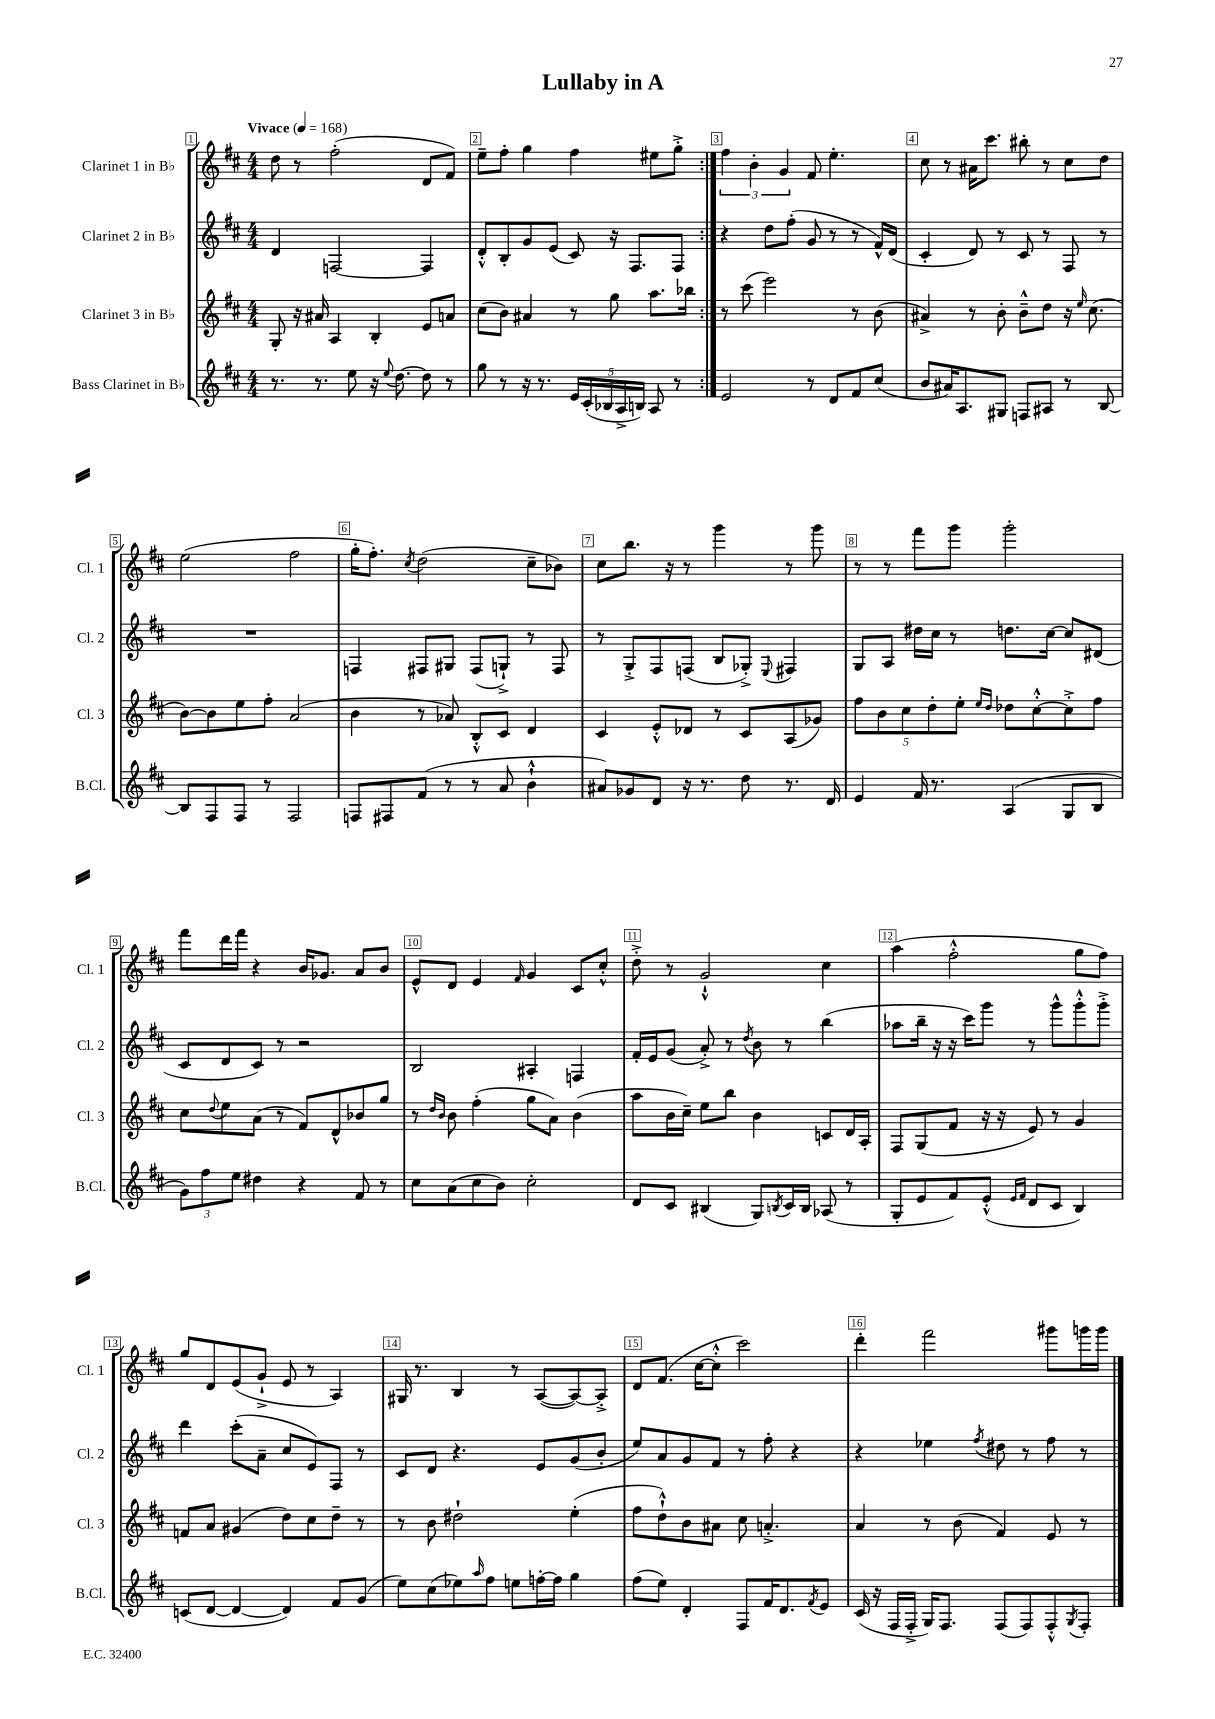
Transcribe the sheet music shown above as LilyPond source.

\header { title = "Lullaby in A" }
<<
\new StaffGroup <<
\new Staff = "s0" \with { instrumentName = "Clarinet 1 in Bb" shortInstrumentName = "Cl. 1" } {
    \clef treble \key d \major \numericTimeSignature \time 4/4 \tempo "Vivace" 4 = 168
    \repeat volta 2 { d''8 r8 fis''2-.( d'8 fis'8) |
    e''8-- fis''8-. g''4 fis''4 eis''8 g''8-.-> | }
    \tuplet 3/2 { fis''4 b'4-. g'4 } fis'8 e''4.-. |
    cis''8 r8 ais'16 cis'''8. bis''8-. r8 cis''8 d''8 |
    e''2( fis''2 |
    g''16-. fis''8.-.) \acciaccatura { cis''8 } d''2( cis''8-- bes'8) |
    cis''8 b''8. r16 r8 g'''4 r8 g'''8 |
    r8 r8 fis'''8 g'''8 g'''2-. |
    fis'''8 d'''16 fis'''16 r4 b'16 ges'8. a'8 b'8 |
    e'8-^ d'8 e'4 \grace { fis'16 } g'4 cis'8 cis''8-.-^ |
    d''8-.-> r8 g'2-!-^ cis''4 |
    a''4( fis''2-.-^ g''8 fis''8) |
    g''8 d'8 e'8( g'8-!-> e'8 r8 a4) |
    gis16 r8. b4 r8 a8~( a8~) a8-.-> |
    d'8 fis'8.( cis''16~ cis''8-.-^ cis'''2) |
    d'''4-. fis'''2 gis'''8 g'''16 g'''16 \bar "|." |
}
\new Staff = "s1" \with { instrumentName = "Clarinet 2 in Bb" shortInstrumentName = "Cl. 2" } {
    \clef treble \key d \major \numericTimeSignature \time 4/4
    \repeat volta 2 { d'4 f2~ f4 |
    d'8-.-^ b8-. g'8 e'8( cis'8) r16 fis8. fis8 | }
    r4 d''8 fis''8-.( g'8 r8 r8 fis'16-^) d'16( |
    cis'4-. d'8) r8 cis'8 r8 fis8 r8 |
    R1 |
    f4 fis8 gis8 fis8( g8-!->) r8 fis8 |
    r8 g8-.-> fis8 f8( b8 ges8-.->) \appoggiatura { e8 } fis4 |
    g8 a8 dis''16 cis''16 r8 d''8. cis''16~ cis''8 dis'8( |
    cis'8 d'8 cis'8) r8 r2 |
    b2 ais4-. f4 |
    fis'16-. e'16 g'8( a'8-.->) r8 \acciaccatura { d''8 } b'8 r8 b''4( |
    aes''8 b''16-- r16 r16 cis'''16) g'''8 r8 g'''8-^ g'''8-.-^ g'''8-.-> |
    d'''4 cis'''8-.( a'8-- cis''8 e'8) fis8 r8 |
    cis'8 d'8 r4. e'8 g'8( b'8-. |
    e''8) a'8 g'8 fis'8 r8 fis''8-. r4 |
    r4 ees''4 \acciaccatura { fis''8 } dis''8 r8 fis''8 r8 \bar "|." |
}
\new Staff = "s2" \with { instrumentName = "Clarinet 3 in Bb" shortInstrumentName = "Cl. 3" } {
    \clef treble \key d \major \numericTimeSignature \time 4/4
    \repeat volta 2 { g8-. r16 ais'16 a4 b4-. e'8 a'8 |
    cis''8( b'8) ais'4 r8 g''8 a''8. bes''16 | }
    r8 cis'''8( e'''2) r8 b'8( |
    ais'4->) r8 b'8-. b'8---^ d''8 r16 \grace { e''16 } cis''8.( |
    b'8~) b'8 e''8 fis''8-. a'2( |
    b'4 r8 aes'8) b8-.-^ cis'8 d'4 |
    cis'4 e'8-.-^ des'8 r8 cis'8 a8( ges'8) |
    \tuplet 5/4 { fis''8 b'8 cis''8 d''8-. e''8-. } \grace { e''16 d''16 } des''8 cis''8~-.-^ cis''8-.-> fis''8 |
    cis''8 \appoggiatura { d''8 } e''8 a'8( r8 fis'8) d'8-^ bes'8 g''8 |
    r8 \grace { d''16 b'16 } b'8 fis''4-.( g''8 a'8) b'4( |
    a''8 b'16 cis''16--) e''8 b''8 b'4 c'8 d'16 a16-. |
    fis8 g8( fis'8 r16 r16 e'8) r8 g'4 |
    f'8 a'8 gis'4( d''8) cis''8 d''8-- r8 |
    r8 b'8 dis''2-! e''4-.( |
    fis''8 d''8-!-^) b'8 ais'8 cis''8 a'4.-.-> |
    a'4 r8 b'8( fis'4) e'8 r8 \bar "|." |
}
\new Staff = "s3" \with { instrumentName = "Bass Clarinet in Bb" shortInstrumentName = "B.Cl." } {
    \clef treble \key d \major \numericTimeSignature \time 4/4
    \repeat volta 2 { r8. r8. e''8 r16 \appoggiatura { e''8 } d''8.~ d''8 r8 |
    g''8 r8 r16 r8. \tuplet 5/4 { e'16 cis'16-.( bes16 a16-> b16) } a8 r8 | }
    e'2 r8 d'8 fis'8 cis''8( |
    b'8 ais'16) a8. gis8 f8 ais8 r8 b8~ |
    b8 fis8 fis8 r8 fis2 |
    f8 fis8 fis'8( r8 r8 a'8 b'4-!-^ |
    ais'8) ges'8 d'8 r16 r8. d''8 r8. d'16 |
    e'4 fis'16 r8. a4( g8 b8 |
    \tuplet 3/2 { g'8) fis''8 e''8 } dis''4 r4 fis'8 r8 |
    cis''8 a'8( cis''8 b'8) cis''2-. |
    d'8 cis'8 bis4( g8) \acciaccatura { b8 } cis'16 b16 aes8( r8 |
    g8-. e'8 fis'8) e'8-.-^( \grace { e'16 fis'16 } d'8 cis'8 b4) |
    c'8( d'8~ d'4~ d'4) fis'8 g'8( |
    e''8) cis''8( ees''8) \grace { a''16 } fis''8 e''8 f''16~-. f''16 g''4 |
    fis''8( e''8) d'4-. fis8 fis'16 d'8. \acciaccatura { fis'8 } e'8 |
    cis'16( r16 fis16 fis16-.-> g16) fis8. fis8( fis8) fis8-.-^ \acciaccatura { g8 } fis8-. \bar "|." |
}
>>
>>
\layout { \context { \Score \override BarNumber.break-visibility = ##(#f #t #t) barNumberVisibility = #all-bar-numbers-visible \override BarNumber.stencil = #(make-stencil-boxer 0.1 0.3 ly:text-interface::print) } }
